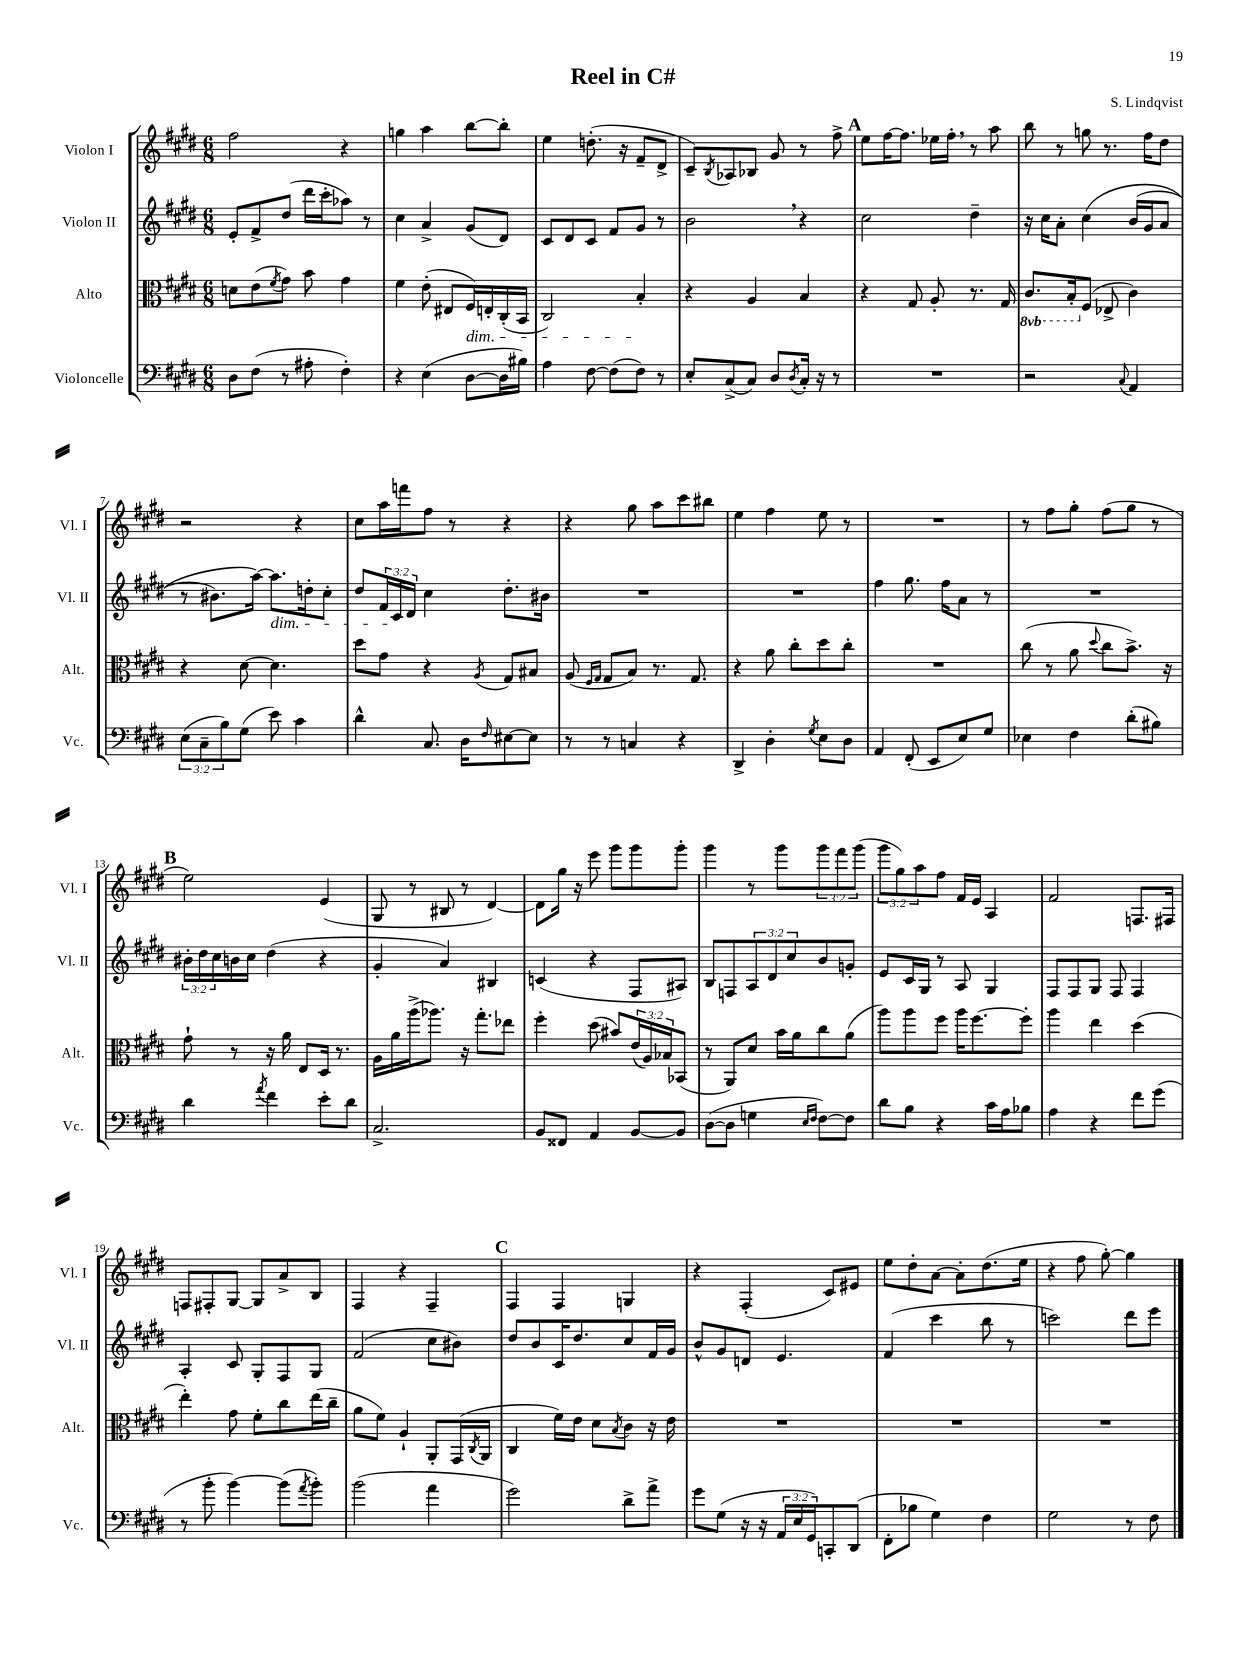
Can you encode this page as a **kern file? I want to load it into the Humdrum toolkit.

**kern	**kern	**kern	**kern
*part4	*part3	*part2	*part1
*staff4	*staff3	*staff2	*staff1
*I"Violoncelle	*I"Alto	*I"Violon II	*I"Violon I
*I'Vc.	*I'Alt.	*I'Vl. II	*I'Vl. I
*clefF4	*clefC3	*clefG2	*clefG2
*k[f#c#g#d#]	*k[f#c#g#d#]	*k[f#c#g#d#]	*k[f#c#g#d#]
*M6/8	*M6/8	*M6/8	*M6/8
=1	=1	=1	=1
8D#\L	8dn\L	8e'/L	2ff#\
(8F#\J	(8e\	8f#^/	.
.	8qf#/	.	.
8r	8g#\J)	(8dd#/J	.
8A#X'\	8b\	16ddd#\LL	.
.	.	16ccc#'\J	.
4F#'\)	4g#\	8aa-X\J)	4r
.	.	8r	.
=2	=2	=2	=2
4r	4f#\	4cc#\	4ggn\
(4E\	(8e'\	4a^/	4aa\
.	8E#X/L	.	.
!	!LO:TX:b:i:t=dim.	!	!
[8D#\L	16F#/L)	(8g#/L	[8bb\L
.	16En'/	.	.
16D#\L]	(16C#'/	8d#/J)	8bb'\J]
16B#X\JJ)	16BB/JJ	.	.
=3	=3	=3	=3
4A\	2C#/)	8c#/L	4ee\
.	.	8d#/	.
[8F#\	.	8c#/J	(8.ddn'\
(8F#\L]	.	8f#/L	.
.	.	.	16r
8F#\J)	4B'/	8g#/J	8f#~/L
8r	.	8r	8d#^/J
=4	=4	=4	=4
8E'/L	4r	2b,\	8c#~/L)
.	.	.	8qB/
(8C#^/	.	.	8A-X/
8C#/J)	4A/	.	8B-X/J
8D#/L	.	.	8g#/
8qD#/	.	.	.
16C#'/Jk	4B/	4r	8r
16r	.	.	.
8r	.	.	8ff#^\
!!LO:REH:place=s1:t=A
=5	=5	=5	=5
2.r	4r	2cc#\	8ee\L
.	.	.	[16ff#\K
.	.	.	8.ff#\J]
.	8G#/	.	.
.	8A'/	.	16ee-X\LL
.	.	.	16ff#',\JJ
.	8.r	4dd#~\	8r
.	.	.	8aa\
.	16G#/	.	.
=6	=6	=6	=6
*	*8ba	*	*
2r	8.C#/L	16r	8bb\
.	.	16cc#\KL	.
.	.	8a'\J	8r
.	16BB'/k	.	.
*	*X8ba	*	*
.	(8F#/J	(4cc#\	8ggn\
.	8E-X^/	.	8.r
8qqC#/	.	.	.
4AA/	4c#\)	(16b/LL	.
.	.	16g#/J	16ff#\KL
.	.	8a/J	8dd#\J
!!LO:LB:g=z
=7	=7	=7	=7
(12E\L	4r	8r	2r
12C#~\	.	.	.
.	.	8.b#X\L)	.
12B\)	.	.	.
(8G#\J	[8d#\	.	.
.	.	[16aa\Jk)	.
!	!	!LO:TX:b:i:t=dim.	!
8e\)	4.d#\]	8.aa\L]	.
4c#\	.	.	4r
.	.	16ddn'\k	.
.	.	8cc#'\J	.
=8	=8	=8	=8
4d#^^\	8dd#\L	8dd#/L	8cc#\L
.	8g#\J	24f#/L	16aa\L
.	.	24c#/	.
.	.	.	16fffn\J
.	.	24d#/JJ	.
8.C#/	4r	4cc#\	8ff#\J
.	.	.	8r
16D#\KL	.	.	.
16qqF#/	8qA/	.	.
[8E#X\	8G#/L	8.dd#'\L	4r
8E#\J]	8B#X/J	.	.
.	.	16b#X\Jk	.
=9	=9	=9	=9
8r	(8A/	2.r	4r
.	16qqF#/LL	.	.
.	16qqG#/JJ	.	.
8r	8G#/L	.	.
4Cn/	8B/J)	.	8gg#\
.	8.r	.	8aa\L
4r	.	.	8ccc#\
.	8.G#/	.	.
.	.	.	8bb#X\J
=10	=10	=10	=10
4DD#^/	4r	2.r	4ee\
4D#'\	8a\	.	4ff#\
.	8cc#'\L	.	.
8qG#/	.	.	.
8E\L	8dd#\	.	8ee\
8D#\J	8cc#'\J	.	8r
=11	=11	=11	=11
4AA/	2.r	4ff#\	2.r
(8FF#'/	.	8.gg#\	.
8EE/L	.	.	.
.	.	16ff#\KL	.
8E/)	.	8a\J	.
8G#/J	.	8r	.
=12	=12	=12	=12
4E-X\	(8cc#\	2.r	8r
.	8r	.	8ff#\L
4F#\	8a\	.	8gg#'\J
.	8qqdd#/	.	.
.	8cc#\L	.	(8ff#\L
(8d#'\L	8.b^\J)	.	8gg#\J
8B#X\J)	.	.	8r
.	16r	.	.
!!LO:LB:g=z
!!LO:REH:place=s1:t=B
=13	=13	=13	=13
4d#\	8g#`\	24b#X'\LL	2ee\)
.	.	24dd#\	.
.	.	24cc#\	.
.	8r	16bn\	.
.	.	16cc#\JJ	.
8qa/	.	.	.
4f#\	16r	(4dd#\	.
.	16a\	.	.
.	8E/L	.	.
8e'\L	16D#/Jk	4r	(4e/
.	8.r	.	.
8d#\J	.	.	.
=14	=14	=14	=14
2.C#^/	16A\LL	4g#'/	8G#/
.	16a\	.	.
.	(16aa^\J	.	8r
.	8.aa-X\J)	.	.
.	.	4a/)	8B#X/
.	16r	.	8r
.	8.gg#'\L	.	.
.	.	4B#X/	[4d#/)
.	8ee-X\J	.	.
=15	=15	=15	=15
8BB/L	4ff#'\	(4cn/	8d#\L]
8FF##X/J	.	.	16gg#\Jk
.	.	.	16r
4AA/	(8dd#\	4r	8eee\
.	8b#X/L)	.	8ggg#\L
[8BB/L	(24e/L	8F#/L	8ggg#\
.	24A/)	.	.
.	24B-X/J	.	.
8BB/J]	(8BB-X/J	8A#X/J)	8ggg#'\J
=16	=16	=16	=16
([8D#\L	8r	8B/L	4ggg#\
8D#\J]	8AA/L)	8Fn/	.
4Gn\	8d#/J	12A/	8r
.	.	12d#/	.
.	16b\LL	.	8ggg#\L
.	.	12cc#/	.
.	16a\J	.	.
16qqE/LL	.	.	.
16qqF#/JJ	.	.	.
[8F#\L)	8cc#\	8b/	12ggg#\
.	.	.	12fff#\
8F#\J]	(8a\J	8gn'/J	.
.	.	.	(12ggg#\J
=17	=17	=17	=17
8d#\L	8aa\L)	8e/L	12ggg#\L
.	.	.	12gg#\)
8B\J	8aa\	16c#/L	.
.	.	.	12aa\
.	.	16G#/JJ	.
4r	8ff#\J	8r	8ff#\J
.	16aa\KL	8A/	16f#/LL
.	[8.ff#\	.	16e/JJ
16c#\LL	.	4G#/	4A/
16A\J	.	.	.
8B-X\J	8ff#'\J]	.	.
=18	=18	=18	=18
4A\	4aa\	8F#/L	2f#/
.	.	8F#/	.
4r	4ee\	8G#/J	.
.	.	8F#/	.
8f#\L	(4dd#\	4F#/	8.Fn/L
(8g#\J	.	.	.
.	.	.	16F#X/Jk
!!LO:LB:g=z
=19	=19	=19	=19
8r	4ee'\)	4A'/	8Fn/L
8b'\	.	.	8F#X'/
[4b\)	8g#\	8c#/	[8G#/J
.	8f#'\L	8G#'/L	8G#/L]
(8b\L]	8cc#\	8F#/	8a^/
8qa/	.	.	.
8b'\J)	(16ee\L	8G#/J	8B/J
.	16cc#~\JJ	.	.
=20	=20	=20	=20
(2b\	8a\L	(2f#/	4F#/
.	8f#\J)	.	.
.	4A`/	.	4r
4a\	8AA'/L	8cc#\L	4F#~/
.	(16GG#/L	8b#X\J)	.
.	8qC#/	.	.
.	16AA/JJ	.	.
!!LO:REH:place=s1:t=C
=21	=21	=21	=21
2g#\)	4C#/	8dd#/L	4F#/
.	.	8b/	.
.	16f#\LL)	16c#/K	4F#/
.	16e\JJ	8.dd#/	.
.	8d#\L	.	.
.	8qB/	.	.
8d#^\L	8c#\J	8cc#/	4Gn/
8a^\J	16r	16f#/L	.
.	16e\	16g#/JJ	.
=22	=22	=22	=22
8g#\L	2.r	8b^^/L	4r
(8G#\J	.	8g#/	.
16r	.	8dn/J	(4F#'/
16r	.	.	.
24AA/LL	.	4.e/	.
24E/	.	.	.
24GG#/J)	.	.	.
8CCn'/	.	.	8c#/L)
(8DD#/J	.	.	8e#X/J
=23	=23	=23	=23
8FF#'\L	2.r	(4f#/	8ee\L
8B-X\J	.	.	8dd#'\
4G#\)	.	4ccc#\	[8a\J
.	.	.	8a'\L]
4F#\	.	8bb\	(8.dd#\
.	.	8r	.
.	.	.	16ee\Jk
=24	=24	=24	=24
2G#\	2.r	2cccn\)	4r
.	.	.	8ff#\
.	.	.	[8gg#'\)
8r	.	8ddd#\L	4gg#\]
8F#\	.	8eee\J	.
==	==	==	==
*-	*-	*-	*-
